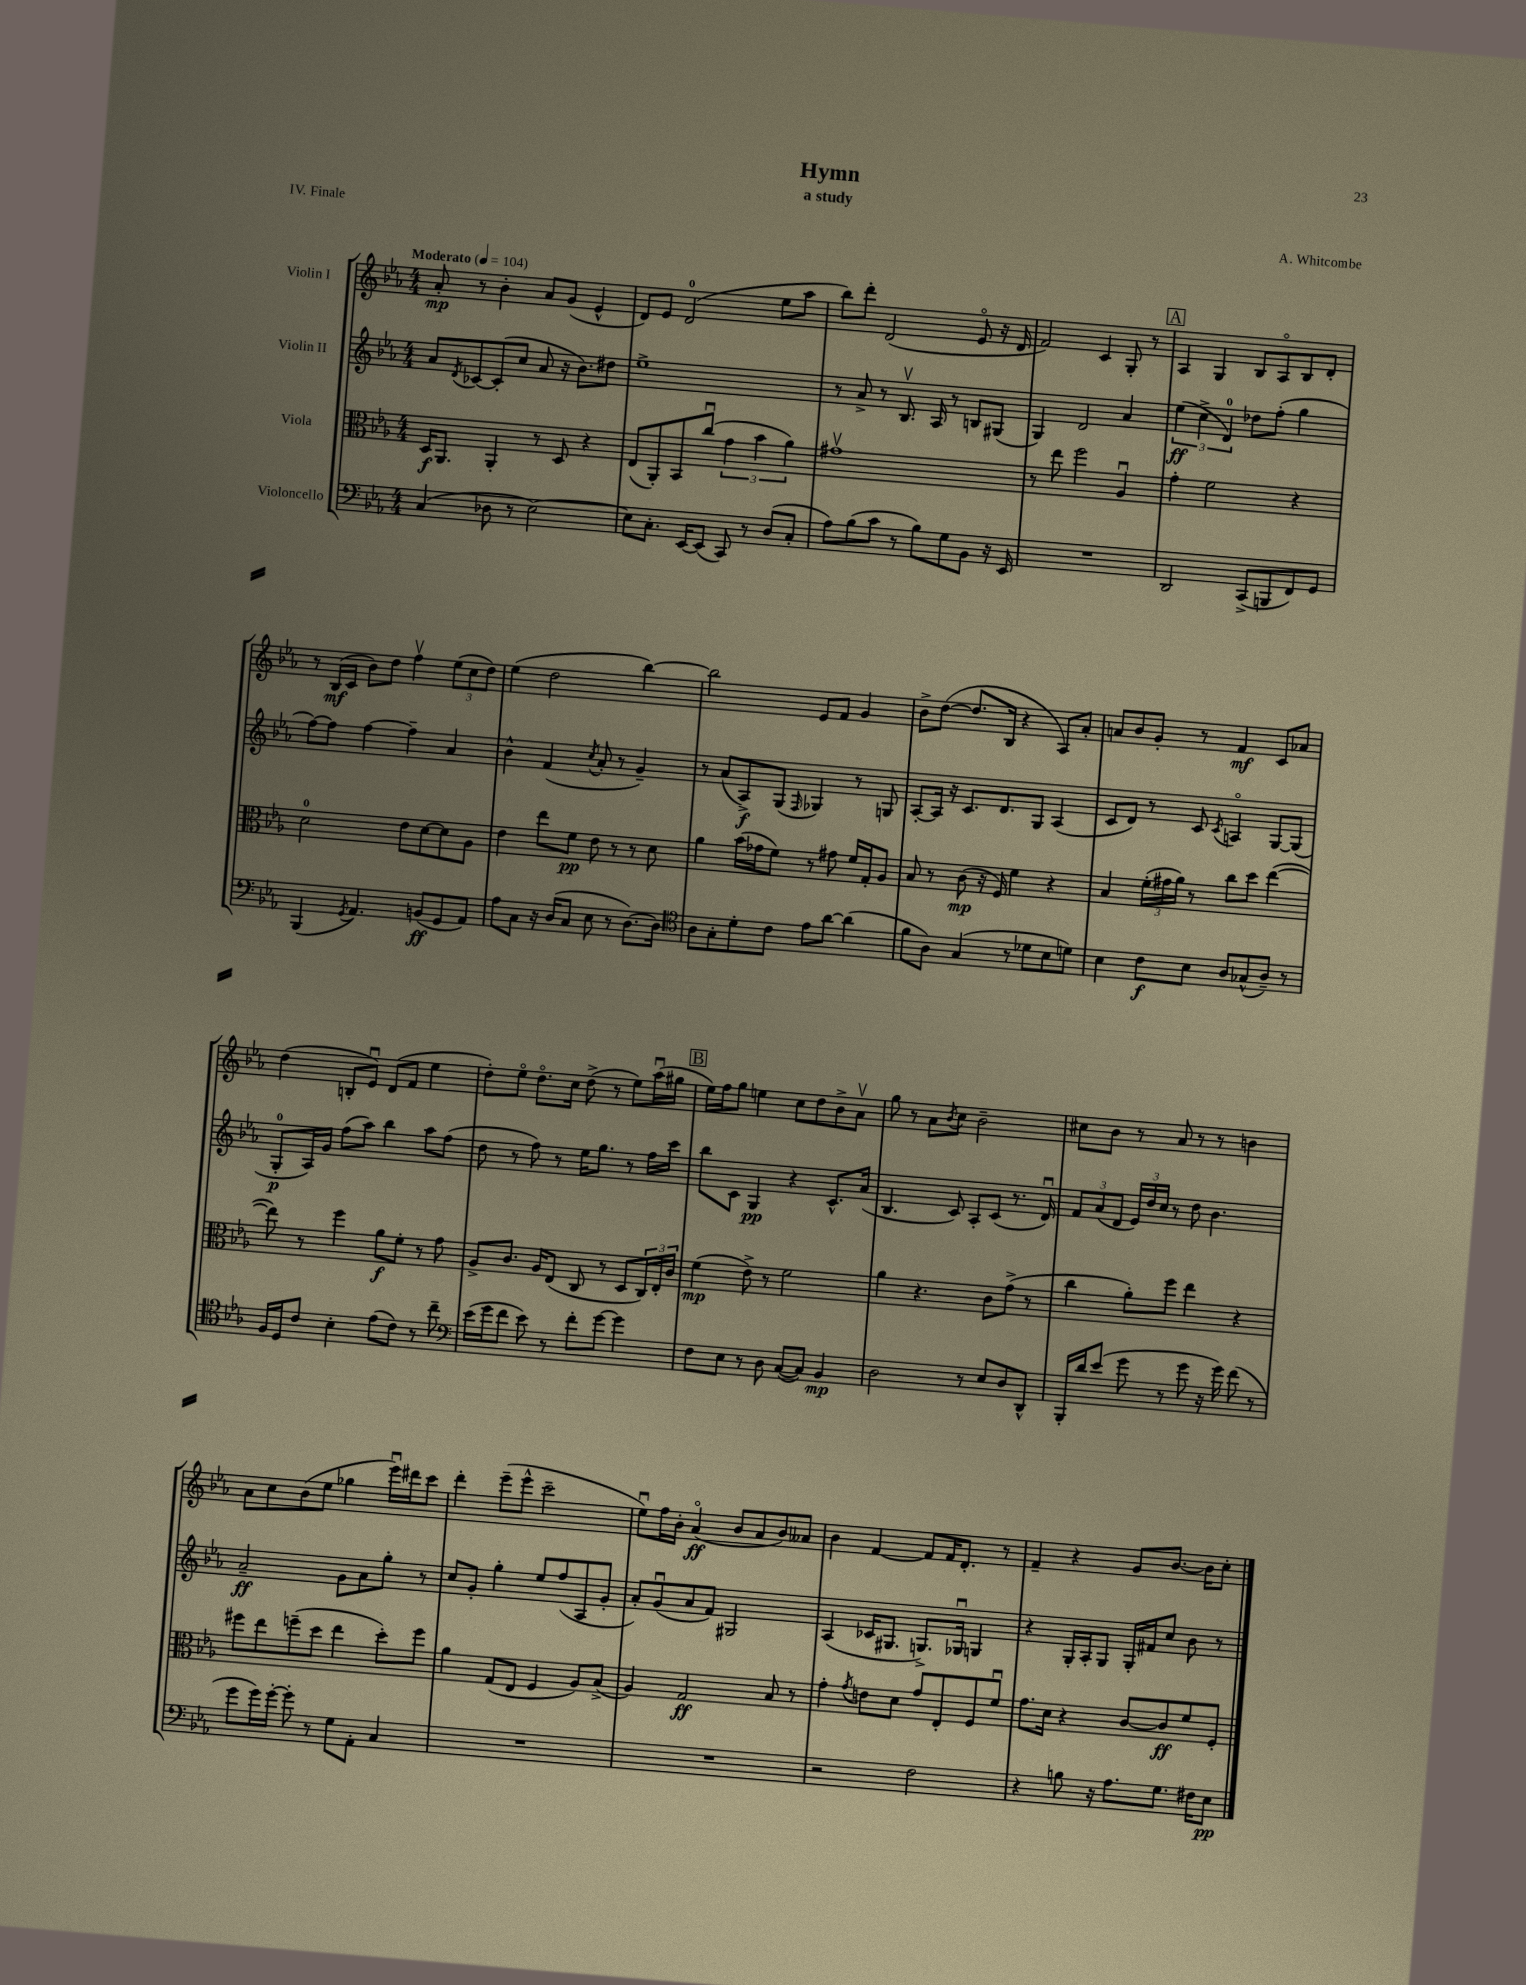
\header { title = "Hymn" composer = "A. Whitcombe" subtitle = "a study" piece = "IV. Finale" }
<<
\new StaffGroup <<
\new Staff = "s0" \with { instrumentName = "Violin I" } {
    \clef treble \key ees \major \numericTimeSignature \time 4/4 \tempo "Moderato" 4 = 104
    aes'8-.\mp r8 bes'4-. aes'8 g'8( ees'4-^ |
    d'8) ees'8 d'2-0( ees''8 aes''8 |
    bes''8) d'''8-. d'2( ees'8\flageolet r16 d'16 |
    f'2) c'4 g8-. r8 |
    \mark \markup { \box "A" } aes4 g4 bes8 aes8\flageolet bes8 d'8-. |
    r8 bes16\mf( c'16 bes'8) d''8 f''4\upbow \tuplet 3/2 { ees''8( c''8 d''8) } |
    ees''4( d''2 bes''4~) |
    bes''2 ees'8 f'8 g'4 |
    bes'8-> d''8~( d''8. bes16 r4 aes8) aes'8-. |
    a'8 bes'8 g'8-. r8 f'4\mf c'8 aes'8 |
    d''4( b8-. ees'8\downbow) d'8( f'8 ees''4 |
    d''8-.) ees''8\flageolet d''8.\flageolet c''16 d''8->( r8 ees''8) aes''16\downbow( gis''16 |
    \mark \markup { \box "B" } ees''16) f''16 g''8 e''4 c''8 d''8 bes'8-> aes'8\upbow |
    g''8 r8 aes'8 \acciaccatura { bes'8 } c''8 bes'2-- |
    cis''8 bes'8 r8 aes'8 r8 r8 b'4 |
    aes'8 c''8 bes'8( ees''8 ges''4 ees'''16\downbow) dis'''16 c'''8 |
    d'''4-. ees'''8--( ees'''8-^ c'''2-- |
    ees''8\downbow) f''16 bes'16-. aes'4\flageolet\ff( bes'8 aes'8 bes'8) aeses'8 |
    bes'4 f'4~ f'8 f'16 d'8.-. r8 |
    f'4-- r4 g'8 bes'8.~ bes'16 c''8-. \bar "|." |
}
\new Staff = "s1" \with { instrumentName = "Violin II" } {
    \clef treble \key ees \major \numericTimeSignature \time 4/4
    aes'8 \acciaccatura { d'8 } ces'8~ ces'8-.( c''8 aes'8 r16 bes'8.) dis''8 |
    ees''1-> |
    r8 aes'8-> r8 bes8.\upbow aes16 r8 b8 gis8( |
    g4) d'2 aes'4 |
    \mark \markup { \box "A" } \tuplet 3/2 { ees''4\ff( c''4-> d'4-0) } des''8 f''8-.( g''4 |
    f''8~) f''8 f''4~ f''4-- aes'4 |
    bes'4-^ f'4( \acciaccatura { c''8 } aes'8-. r8 g'4--) |
    r8 aes'8( aes8->\f) g8( \grace { f16 } ges4) r8 g8 |
    aes8~-. aes16 r16 c'8. d'8. g8 aes4( |
    c'8 d'8) r8 c'8 \acciaccatura { c'8 } a4\flageolet g8~ g8( |
    g8-0-.\p aes16) g'16 f''8( aes''8) bes''4 aes''8 f''8( |
    d''8 r8 f''8) r8 ees''16 g''8. r8 f''16 c'''16 |
    \mark \markup { \box "B" } bes''8 c'8 g4\pp r4 c'8.-^ aes'16( |
    bes4. c'8) aes8-. c'8( r8. d'16\downbow) |
    \tuplet 3/2 { f'8 aes'8( d'8 } \tuplet 3/2 { ees'16) d''16 c''16 } r8 d''8 bes'4. |
    aes'2--\ff g'8 aes'8 g''8-. r8 |
    c''8 g'8-. g''4-. ees''8 f''8( aes8 g'8-. |
    aes'8-.) g'8\downbow( aes'8 f'8) gis2 |
    aes4( ces'16 gis8. g8.->) ges16\downbow g4 |
    r4 g16-. aes16-. g8 g16-. fis'16 c''8 bes'8 r8 \bar "|." |
}
\new Staff = "s2" \with { instrumentName = "Viola" } {
    \clef alto \key ees \major \numericTimeSignature \time 4/4
    d16\f aes,8. aes,4-. r8 d8 r4 |
    ees8( aes,8-.) bes,8 c''8\downbow( \tuplet 3/2 { g'4 bes'4 aes'4) } |
    gis'1\upbow |
    r8 ees''8 f''2 aes4\downbow |
    \mark \markup { \box "A" } g'4-. f'2 r4 |
    d'2-0 ees'8 d'8~ d'8 aes8 |
    ees'4 ees''8 f'8\pp ees'8 r8 r8 d'8 |
    aes'4 bes'16( ges'16 f'8) r8 gis'8 f'16 g16-. aes8 |
    bes8 r8 c'8\mp( r16 f16) f'4 r4 |
    bes4 \tuplet 3/2 { f'16-.( gis'16 aes'16) } r8 c''8 d''8 ees''4~( |
    ees''8) r8 f''4 aes'8\f f'8-. r8 g'8 |
    aes8-> c'8. aes16 ees8( c8 r8 d8 \tuplet 3/2 { c16) ees16-. c'16 } |
    \mark \markup { \box "B" } f'4\mp( ees'8->) r8 f'2 |
    aes'4 r4. c'8 g'8->( r8 |
    c''4 aes'8-.) f''8 ees''4 r4 |
    fis''8 ees''8 f''8--( d''8 ees''4 d''8-.) f''8 |
    aes'4 g8( ees8 f4 aes8) bes8->( |
    aes4) g2\ff bes8 r8 |
    g'4-. \acciaccatura { g'8 } e'8 d'8 g'8 ees8-. f8 f'8\downbow |
    g'8. d'16 r4 c'8~ c'8\ff f'8 f8-. \bar "|." |
}
\new Staff = "s3" \with { instrumentName = "Violoncello" } {
    \clef bass \key ees \major \numericTimeSignature \time 4/4
    c4( des8 r8 ees2~) |
    ees8 c8.-. ees,16~ ees,8( c,8) r8 d8( c8-. |
    aes8) bes8( c'8 r8 bes8) g8 bes,8 r16 ees,16 |
    R1 |
    \mark \markup { \box "A" } d,2 c,8->( b,,8 f,8) g,8 |
    bes,,4( \acciaccatura { g,8 } aes,4.) b,8\ff( g,8 aes,8) |
    aes8 c8 r16 d16( c8 ees8 r8 d8.~) d16 |
    \clef tenor aes8 g8-. d'8-. c'8 ees'8 aes'8~ aes'4( |
    f'8 aes8) g4( r8 des'8 bes8 d'8) |
    bes4 c'8\f bes8 aes8 ges8-^( aes8--) r8 |
    f16 d16 c'8 bes4-. ees'8( c'8) r8 c''8-- |
    \clef bass ees'16( g'16 f'8 ees'8) r8 f'8-. g'8~ g'4 |
    \mark \markup { \box "B" } f8 ees8 r8 d8 c8~( c8) bes,4\mp |
    d2 r8 ees8 d8 d,8-^ |
    bes,,16-. d'16 ees'8( g'8 r8 g'8 r16 g'16) f'8( r8 |
    g'8 g'16) g'16~-. g'8-. r8 g8 aes,8-. c4 |
    R1 |
    R1 |
    r2 f2 |
    r4 b8 r16 aes8. g8. fis16 ees8\pp \bar "|." |
}
>>
>>
\layout { \context { \Score \remove "Bar_number_engraver" } }
